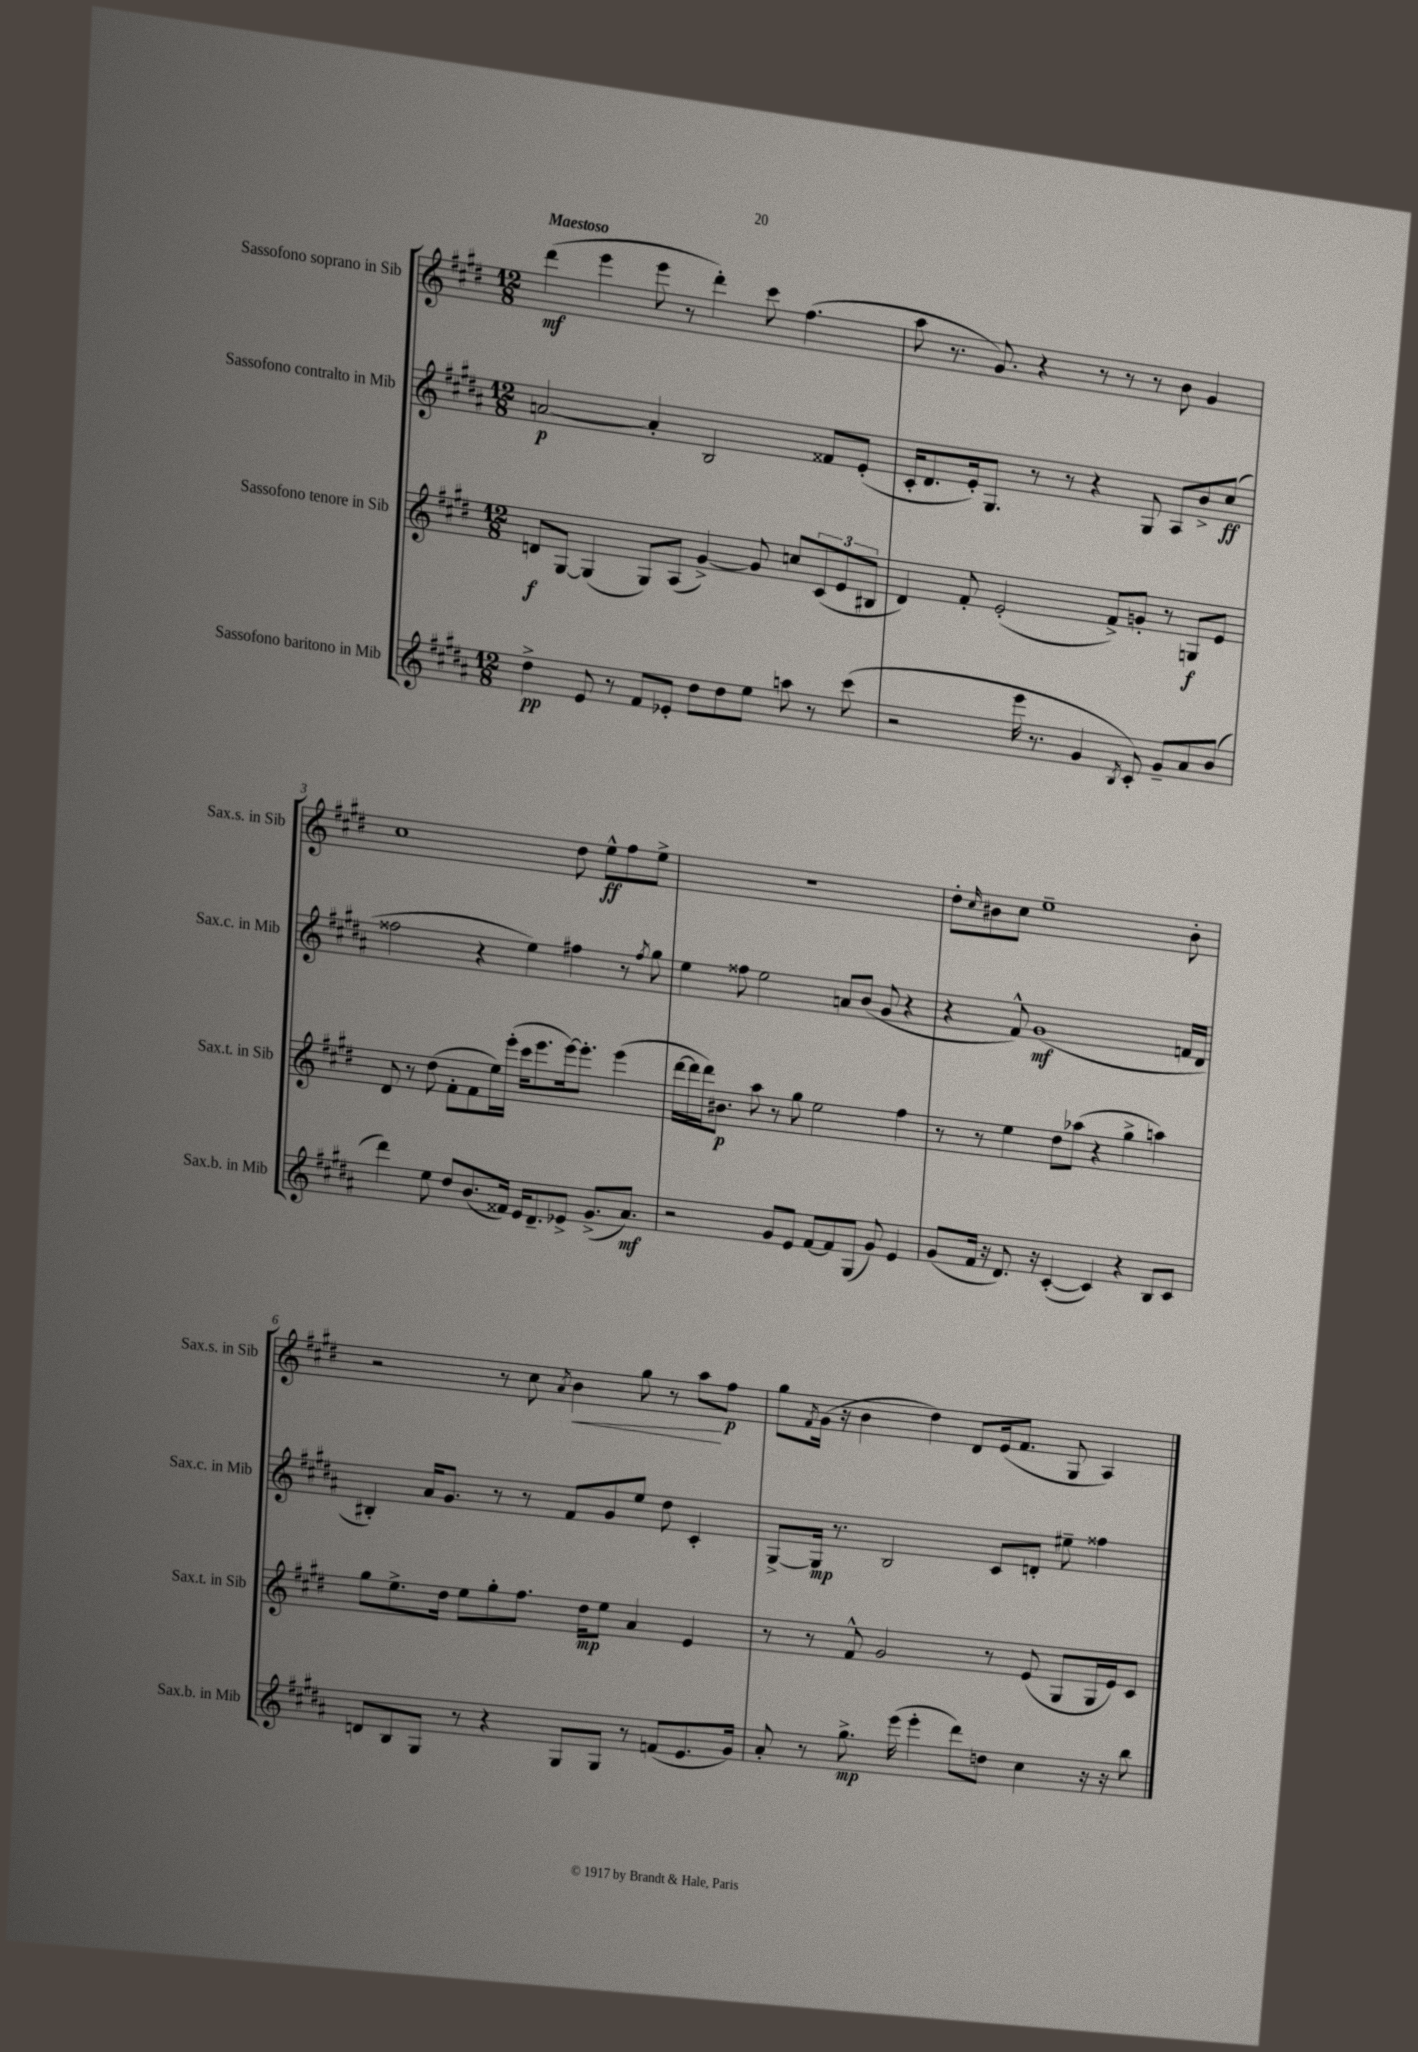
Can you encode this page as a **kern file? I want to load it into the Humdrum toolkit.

**kern	**dynam	**kern	**dynam	**kern	**dynam	**kern	**dynam
*part4	*part4	*part3	*part3	*part2	*part2	*part1	*part1
*staff4	*staff4	*staff3	*staff3	*staff2	*staff2	*staff1	*staff1
*I"Sassofono baritono in Mib	*	*I"Sassofono tenore in Sib	*	*I"Sassofono contralto in Mib	*	*I"Sassofono soprano in Sib	*
*I'Sax.b. in Mib	*	*I'Sax.t. in Sib	*	*I'Sax.c. in Mib	*	*I'Sax.s. in Sib	*
*clefG2	*	*clefG2	*	*clefG2	*	*clefG2	*
*k[f#c#g#d#a#]	*	*k[f#c#g#d#]	*	*k[f#c#g#d#a#]	*	*k[f#c#g#d#]	*
*M12/8	*	*M12/8	*	*M12/8	*	*M12/8	*
=1	=1	=1	=1	=1	=1	=1	=1
!	!	!	!	!	!	!LO:TX:a:B:t=Maestoso	!
4dd#^\	pp	8dn/L	f	[2an/	p	(4ddd#\	mf
.	.	[8G#/J	.	.	.	.	.
8e/	.	(4G#/]	.	.	.	4eee\	.
8r	.	.	.	.	.	.	.
8f#/L	.	8G#/L)	.	4a'/]	.	8eee\	.
8e-X'/J	.	(8A/J	.	.	.	8r	.
8dd#\L	.	[4g#^/)	.	2B/	.	4ddd#'\)	.
8dd#\	.	.	.	.	.	.	.
8ee\J	.	8g#/]	.	.	.	8ccc#\	.
8aan\	.	8ccn/L	.	.	.	(4.ff#\	.
8r	.	(12c#/	.	8f##X/L	.	.	.
.	.	12e/	.	.	.	.	.
(8ccc#\	.	.	.	(8e'/J	.	.	.
.	.	12B#X/J	.	.	.	.	.
=2	=2	=2	=2	=2	=2	=2	=2
2r	.	4d#/)	.	16c#'/KL	.	8aa\	.
.	.	.	.	8.d#/	.	.	.
.	.	.	.	.	.	8.r	.
.	.	8f#'/	.	16e'/k)	.	.	.
.	.	.	.	8.G#/J	.	8.g#/)	.
.	.	(2e'/	.	.	.	.	.
16eee\	.	.	.	8r	.	4r	.
8.r	.	.	.	.	.	.	.
.	.	.	.	8r	.	.	.
4g#/	.	.	.	4r	.	8r	.
.	.	8f#^/L)	.	.	.	8r	.
8qB/	.	.	.	.	.	.	.
8c#'/)	.	8gn'/J	.	8G#/	.	8r	.
8g#~/L	.	8r	.	8A#/L	.	8b\	.
8a#/	.	8Gn/L	f	8b^/	.	4g#/	.
(8b/J	.	8e/J	.	(8cc#/J	ff	.	.
!!LO:LB:g=z
=3	=3	=3	=3	=3	=3	=3	=3
4ddd#\)	.	8d#/	.	2ff##X\	.	1cc#	.
.	.	8r	.	.	.	.	.
8ee\	.	(8dd#\	.	.	.	.	.
8dd#/L	.	8f#'\L	.	.	.	.	.
(8.b/	.	8f#\	.	4r	.	.	.
.	.	16ee\L)	.	.	.	.	.
16f##X/Jk)	.	(16eee'\JJ	.	.	.	.	.
16e/KL	.	16ccc#\KL	.	4ee\)	.	.	.
8.d#~/	.	8.eee\	.	.	.	.	.
8e-X^/J	.	[16eee\k)	.	4ff#X\	.	8dd#\	.
.	.	8.eee'\J]	.	.	.	.	.
(8.g#^/L	.	.	.	.	.	8ee^^\L	ff
.	.	(4eee\	.	8r	.	8ff#\	.
8.a#/J)	mf	.	.	.	.	.	.
.	.	.	.	8qff#/	.	.	.
.	.	.	.	8gg#\	.	8ee^\J	.
=4	=4	=4	=4	=4	=4	=4	=4
2r	.	[16ddd#\LL	.	4ee\	.	1.r	.
.	.	16ddd#\]	.	.	.	.	.
.	.	16ddd#\J)	.	.	.	.	.
.	.	8.b#X\J	p	.	.	.	.
.	.	.	.	8ff##X\	.	.	.
.	.	8aa\	.	2ee\	.	.	.
8g#/L	.	8r	.	.	.	.	.
8e/J	.	8gg#\	.	.	.	.	.
[8f#/L	.	2ee\	.	.	.	.	.
8f#/]	.	.	.	8an/L	.	.	.
(8G#/J	.	.	.	(8b/J	.	.	.
8g#/)	.	.	.	8g#/	.	.	.
4e/	.	4ff#\	.	4r	.	.	.
=5	=5	=5	=5	=5	=5	=5	=5
(8g#/L	.	8r	.	4r	.	8dd#'\L	.
.	.	.	.	.	.	16qqcc#/	.
16f#/Jk	.	8r	.	.	.	8b#X\	.
16r	.	.	.	.	.	.	.
8.d#/)	.	4ee\	.	8f#^^/)	.	8cc#\J	.
.	.	.	.	(1g#	mf	1ee~	.
16r	.	.	.	.	.	.	.
([4c#'/	.	8dd#\L	.	.	.	.	.
.	.	(8aa-X\J	.	.	.	.	.
4c#/])	.	4r	.	.	.	.	.
4r	.	4gg#^\	.	.	.	.	.
8B/L	.	4aan\)	.	.	.	.	.
8c#/J	.	.	.	16fn/LL	.	8b#'\	.
.	.	.	.	16d#/JJ	.	.	.
!!LO:LB:g=z
=6	=6	=6	=6	=6	=6	=6	=6
8dn/L	.	8gg#\L	.	4B#X'/)	.	2r	.
8B/	.	8.ee^\	.	.	.	.	.
8G#/J	.	.	.	16a#/KL	.	.	.
.	.	16dd#\Jk	.	8.g#/J	.	.	.
8r	.	8ee\L	.	.	.	.	.
4r	.	8gg#'\	.	8r	.	8r	.
.	.	8.ff#\J	.	8r	.	8cc#\	.
.	.	.	.	.	.	8qa/	.
!	!	!	!	!	!	!	!LO:HP:b
8G#/L	.	.	.	8f#/L	.	4b\	<
.	.	16dd#\KL	mp	.	.	.	.
8G#/J	.	8ee\J	.	8g#/	.	.	.
8r	.	4a/	.	8ee/J	.	8gg#\	.
(8fn/L	.	.	.	8dd#\	.	8r	.
8.e/	.	4e/	.	4c#'/	.	8aa\L	.
.	.	.	.	.	.	8ff#\J	[ p
16g#/Jk)	.	.	.	.	.	.	.
=7	=7	=7	=7	=7	=7	=7	=7
8a#'/	.	8r	.	[8G#^/L	.	8gg#\L	.
.	.	.	.	.	.	8qf#/	.
8r	.	8r	.	16G#/Jk]	mp	(16g#\Jk	.
.	.	.	.	8.r	.	16r	.
8.gg#^\	mp	8f#^^/	.	.	.	4b\	.
.	.	2g#/	.	2B/	.	.	.
(16eee\	.	.	.	.	.	.	.
4eee'\	.	.	.	.	.	4dd#\)	.
8ddd#\L)	.	.	.	.	.	8d#/L	.
8ddn\J	.	8r	.	8c#/L	.	(16e/k	.
.	.	.	.	.	.	8.f#/J	.
4cc#\	.	(8e/	.	8dn'/J	.	.	.
.	.	8G#/L	.	8ee#X~\	.	8G#/	.
16r	.	16G#/L	.	4ff##X\	.	4A/)	.
16r	.	16e/J)	.	.	.	.	.
8bb\	.	8c#/J	.	.	.	.	.
==	==	==	==	==	==	==	==
*-	*-	*-	*-	*-	*-	*-	*-
